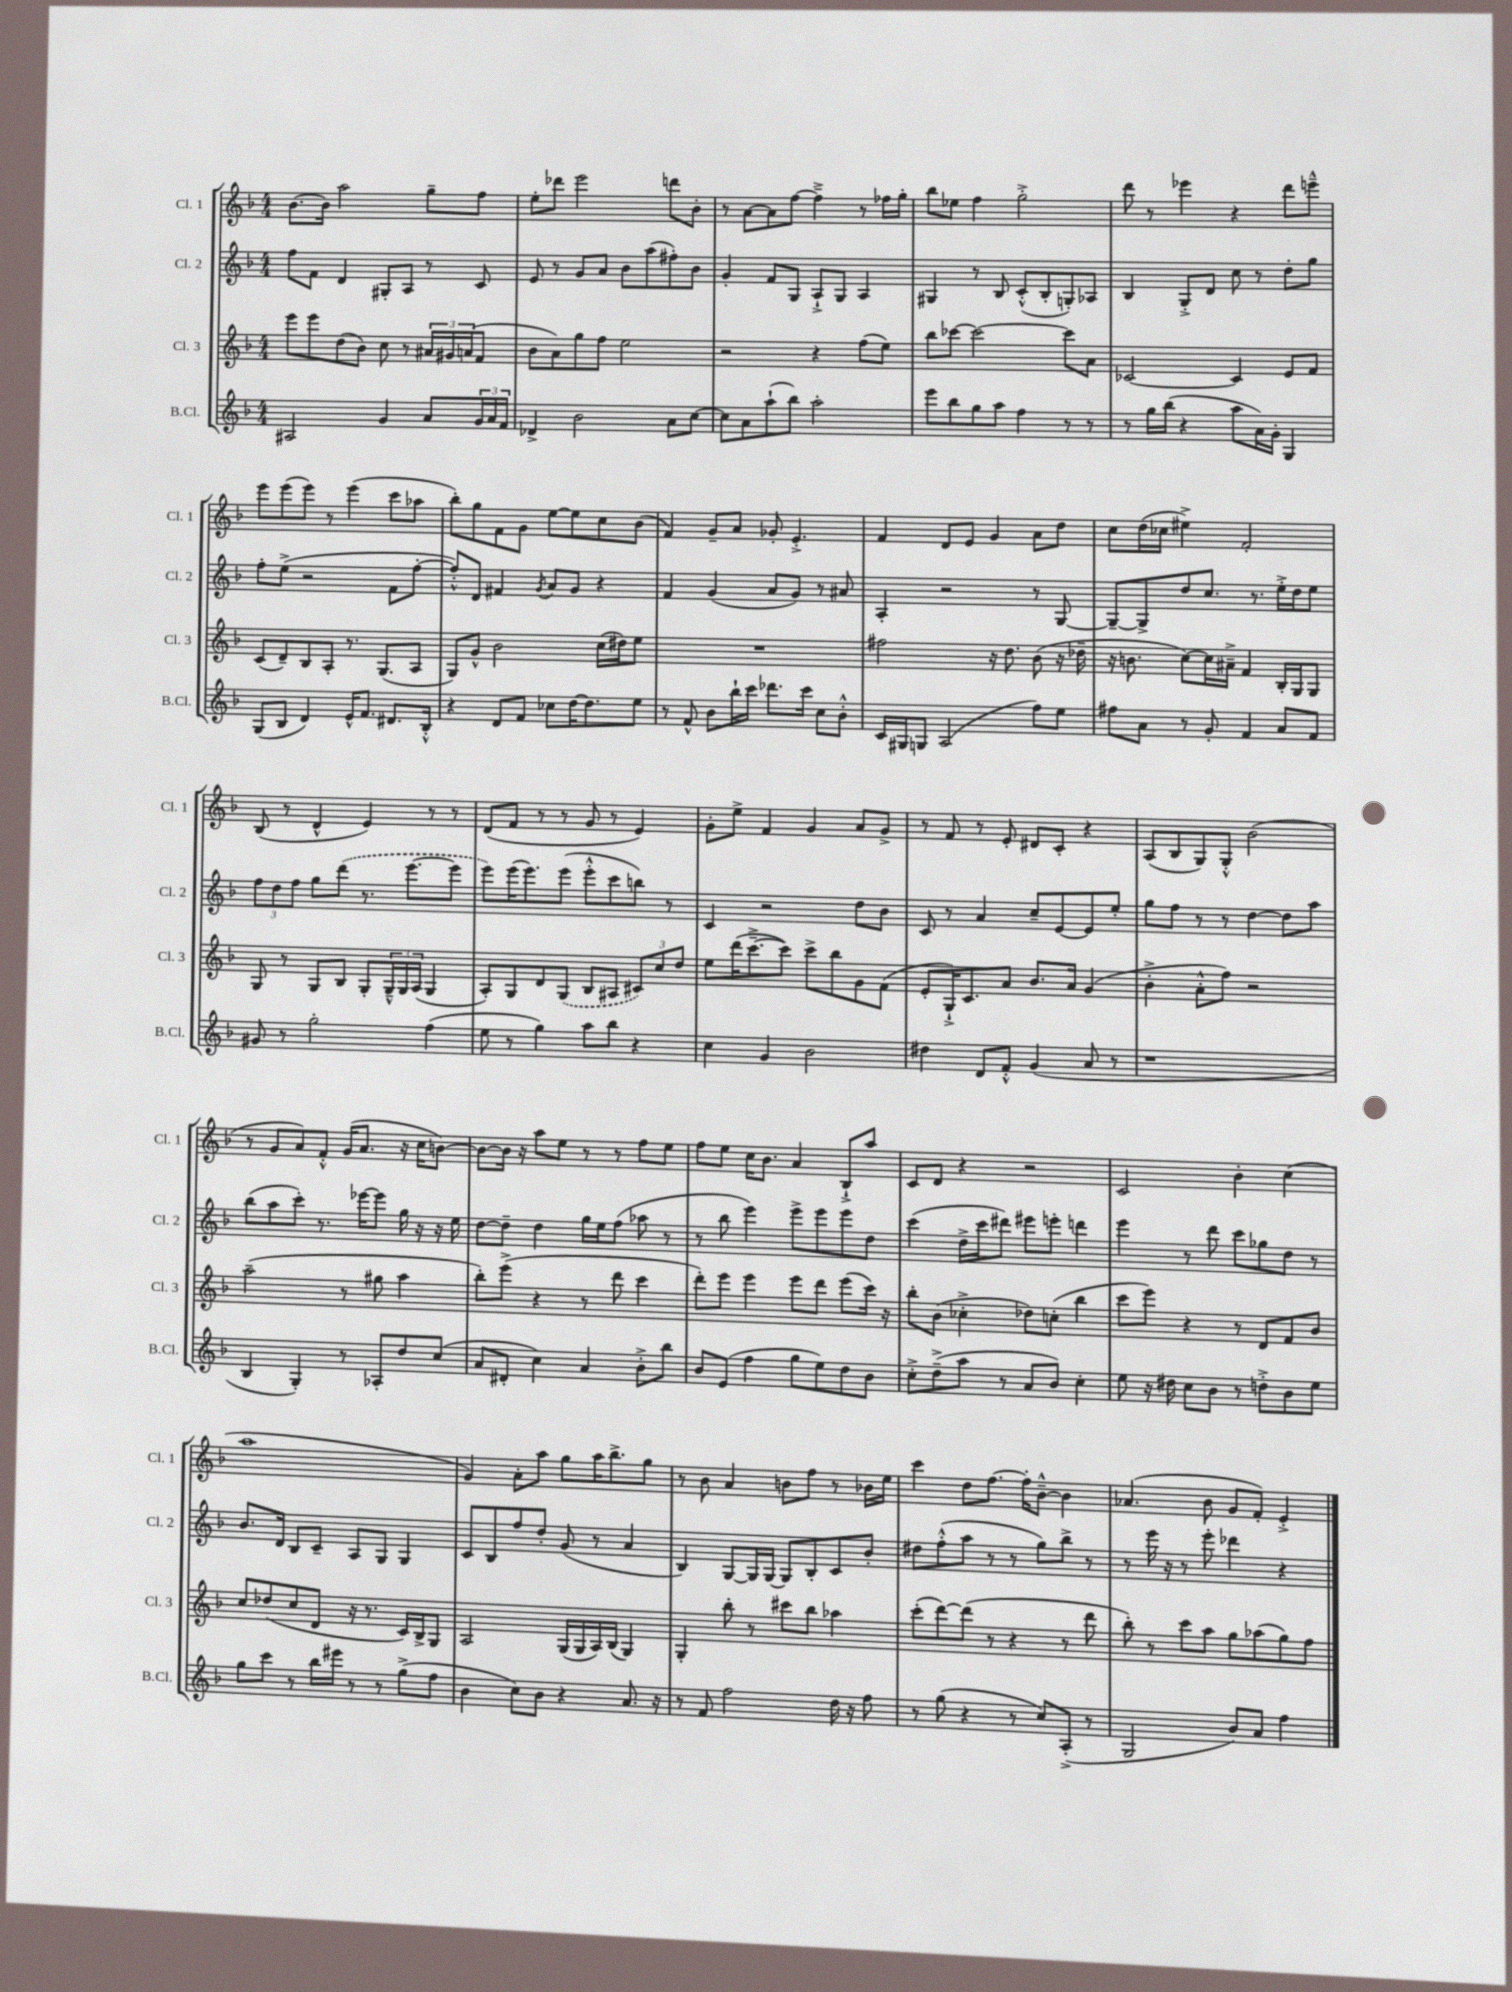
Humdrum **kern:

**kern	**kern	**kern	**kern
*staff4	*staff3	*staff2	*staff1
*clefG2	*clefG2	*clefG2	*clefG2
*k[b-]	*k[b-]	*k[b-]	*k[b-]
*M4/4	*M4/4	*M4/4	*M4/4
2A#	8eee	8ff	[8.b-
.	8eee	8f	.
.	.	.	16b-]
.	(8dd	4d	2aa
.	8b-)	.	.
4g	8cc	8G#'	.
.	8r	8A	.
8a	24a#	8r	8gg~
.	24g#	.	.
.	(24a	.	.
24g	8f	8c	8ff
24a	.	.	.
24f	.	.	.
=	=	=	=
4d-^	8b-	8e	8ee'
.	8a)	8r	8ddd-
2b-	8gg	8g	2eee
.	8ff	8a	.
.	2ee	8b-	.
.	.	(8aa	.
8a	.	8ff#')	8ddd
[8cc	.	8b-	8b-'
=	=	=	=
8cc]	2r	4g'	8r
8a	.	.	[8a
(8aa`	.	8f	8a]
8bb-)	.	8G	[8ff
2aa'	4r	8A`^	4ff~^]
.	.	8G	.
.	(8ff	4A	8r
.	8ee)	.	16ff-
.	.	.	16gg'
=	=	=	=
8eee	8bb-	4G#	8bb-
8bb-	[8ccc-	.	8ee-
8gg	2ccc-_	8r	4ff
8aa	.	8B-	.
4ff	.	(8c'^^	2gg'^
.	.	8B-'	.
8r	8ccc-]	8G')	.
8r	8a	8A-	.
=	=	=	=
8r	[2c-	4B-	8ddd
16gg	.	.	8r
(16bb-	.	.	.
4r	.	8G'^	4eee-
.	.	8d	.
8aa	4c-]	8cc	4r
16a)	.	8r	.
16g'	.	.	.
4G	8e	8dd'	8ddd
.	8f	8gg	8eee~^^
=	=	=	=
(8G	(8c	8ff'	8eee
8B-	8d~)	(8ee^	(8eee
4d)	8B-	2r	8eee)
.	8A'	.	8r
16e^^	8.r	.	(4eee
8.f	.	.	.
.	(8.G	.	.
8.d#	.	8f	8ccc
.	8A	[8ff'	8aa-
16B-'^^	.	.	.
=	=	=	=
4r	8G)	8ff'^^])	8bb-')
.	8g^^	8d	8gg
8d	2b-	4f#	8f
8f	.	.	8g
.	.	8qg	.
8cc-	.	8a	[8ee
[16dd	.	8g	8ee]
8.dd]	.	.	.
.	(16cc	4r	8cc
.	16dd#)	.	.
8ee	8ee	.	(8b-
=	=	=	=
8r	1r	4f	4f)
8f^^	.	.	.
8b-	.	(4g	8g~
16bb-`	.	.	8a
16ccc	.	.	.
8.ddd-	.	8a	8g-'
.	.	8g)	4.e'^
16ccc	.	.	.
8cc	.	8r	.
8b-'^^	.	8a#	.
=	=	=	=
16c	2ff#	4A'	4f
16G#	.	.	.
8G	.	.	.
(2A	.	2r	8d
.	.	.	8e
.	16r	.	4g
.	8.dd	.	.
8ff)	(8b-	8r	8a
8ee	16r	[8G	8dd
.	16dd-~	.	.
=	=	=	=
8ff#	16r	8G~_	8cc
.	8.b	.	.
8a	.	8G^]	(16dd
.	.	.	16cc-
8r	[8cc)	8dd	4ee#^)
8g'	16cc]	8.cc	.
.	16a#~^	.	.
4f	4f	.	2f'
.	.	8.r	.
8a	16B-'	16ee'^	.
.	16G	16dd	.
8f	8G	8ee	.
=	=	=	=
8g#	8G	12ff	(8B-
.	.	12dd	.
8r	8r	.	8r
.	.	12ff	.
2gg'	8G	8gg	4d^^
.	8B-	(8ddd	.
.	8G'	8.r	4e)
.	24G~^^	.	.
.	24G	.	.
.	.	[8.eee	.
.	(24A	.	.
(4ff	4G	.	8r
.	.	8eee]	8r
=	=	=	=
8ee	8A')	8eee)	(8d
8r	8G	(16eee	8f
.	.	8.eee)	.
4gg)	8d	.	8r
.	(8G	(8eee	8r
8aa	8B-	8eee'^^	8g
8bb-	8A#	8ccc	8r
4r	12c#)	8bb)	4e)
.	12cc	.	.
.	.	8r	.
.	12dd	.	.
=	=	=	=
4cc	8ee	4c	8g'
.	(16ddd	.	8ee^
.	[8.ccc~^	.	.
4g	.	2r	4f
.	8ccc])	.	.
2b-	8ccc^	.	4g
.	8bb-	.	.
.	8g	8dd	8a
.	(8f	8b-	8g^
=	=	=	=
4dd#	8e'	8c	8r
.	16G`^)	8r	8f
.	8.c	.	.
8d	.	4a	8r
8f'^^	8a	.	8e'
(4g	8.b-	8cc~	8d#
.	.	[8e	8c'
.	16a	.	.
8a	(4g	8e]	4r
8r	.	8ee'	.
=	=	=	=
1r	4b-'^	8gg	(8A
.	.	8ff	8B-
.	8a'^^	8r	8G)
.	8ff)	8r	8G'^^
.	2r	[4dd	(2b-
.	.	8dd]	.
.	.	8aa	.
=	=	=	=
4B-	(2aa~	(8bb-	8r
.	.	8aa	8g
4G')	.	8ccc')	8a)
.	.	8.r	8f'^^
8r	8r	.	(16g
.	.	[16eee-	8.a
8A-'	8gg#	8eee-]	.
8dd	4aa	16gg	16r
.	.	16r	16cc
(8cc	.	16r	[8b)
.	.	16ee	.
=	=	=	=
8a	8bb-')	[8dd	8b_
8d#'	(8eee^	8dd~]	16b]
.	.	.	16r
4cc)	4r	4dd	8aa
.	.	.	8ee
4a	8r	16gg	8r
.	.	16ee	.
.	8ddd	(8ff	8r
8b-'^	4ccc	8aa-	8ff
8bb-	.	8r	8ee
=	=	=	=
8b-	8ddd')	8r	8ff
(8e	8eee	8bb-	8ee
4ff	4eee	4eee)	16cc
.	.	.	8.b-
8gg	8eee	8eee^	4a
8ee)	8ddd	8eee	.
8dd	(8eee	8eee	8B-`^
8b-	16ccc)	8dd	8aa
.	16r	.	.
=	=	=	=
8cc'^	8bb-'	(4ccc	8c
(8dd~^	(8b-	.	8d
8aa	4cc-'^	16dd^	4r
.	.	16ccc	.
8r	.	8ddd#)	.
8a	8dd-)	8eee#	2r
8b-)	(8cc'	8eee'	.
4cc'	4bb-	4ddd	.
=	=	=	=
8ee	8ccc	4eee	2c
16r	8eee)	.	.
16dd#	.	.	.
8cc	4r	8r	.
8b-	.	8ddd	.
8r	8r	8ccc	4b-'
8dd'^	8d	8gg-	.
8b-	8f	8dd	(4cc
8ee	8b-	8r	.
=	=	=	=
8gg	8cc	8.b-	1aa
8ccc	(8dd-	.	.
.	.	16d	.
8r	8cc	8B-	.
16bb-	8d	8c~	.
16eee#	.	.	.
8r	16r	8A	.
.	8.r	.	.
8r	.	8G	.
(8gg^	16c)	4G	.
.	16B-^	.	.
8ff	8G	.	.
=	=	=	=
4b-	2A	8c	4g)
.	.	8B-	.
8cc)	.	8ff	8a'
8b-	.	8dd'	8aa
4r	(16G	(8g	8gg
.	16G	.	.
.	16A)	8r	16aa
.	(16B-	.	8.bb-^
8.a	4G)	4a	.
.	.	.	8gg
16r	.	.	.
=	=	=	=
8r	4G'	4B-)	8r
8f	.	.	8b-
2ff	8bb-'	[8G	4a
.	8r	16G]	.
.	.	[16G	.
.	8ccc#	8G]	8b
.	8bb-	8B-'	8ff
16dd	4aa-	8c	8r
16r	.	.	.
8ff	.	8b-'	16b-
.	.	.	16ee
=	=	=	=
8r	(8ccc'	8dd#	4ccc
(8gg	[8ddd)	(8ff'^^	.
4r	(8ddd]	8aa	8dd
.	8r	8r	[8.ff
8r	4r	8r	.
.	.	.	16ff']
8cc)	.	8gg)	[8b-~^^
(8A'^	8r	8bb-^	4b-]
8r	8ddd	8r	.
=	=	=	=
2G	8bb-')	8r	(4.a-
.	8r	16eee	.
.	.	16r	.
.	8ccc	8r	.
.	8aa	8eee'	8b-
8b-)	8gg	4ddd-	8g
8a	(8aa-	.	8f')
4ff	8gg)	4r	4e'^
.	8ff	.	.
==	==	==	==
*-	*-	*-	*-
